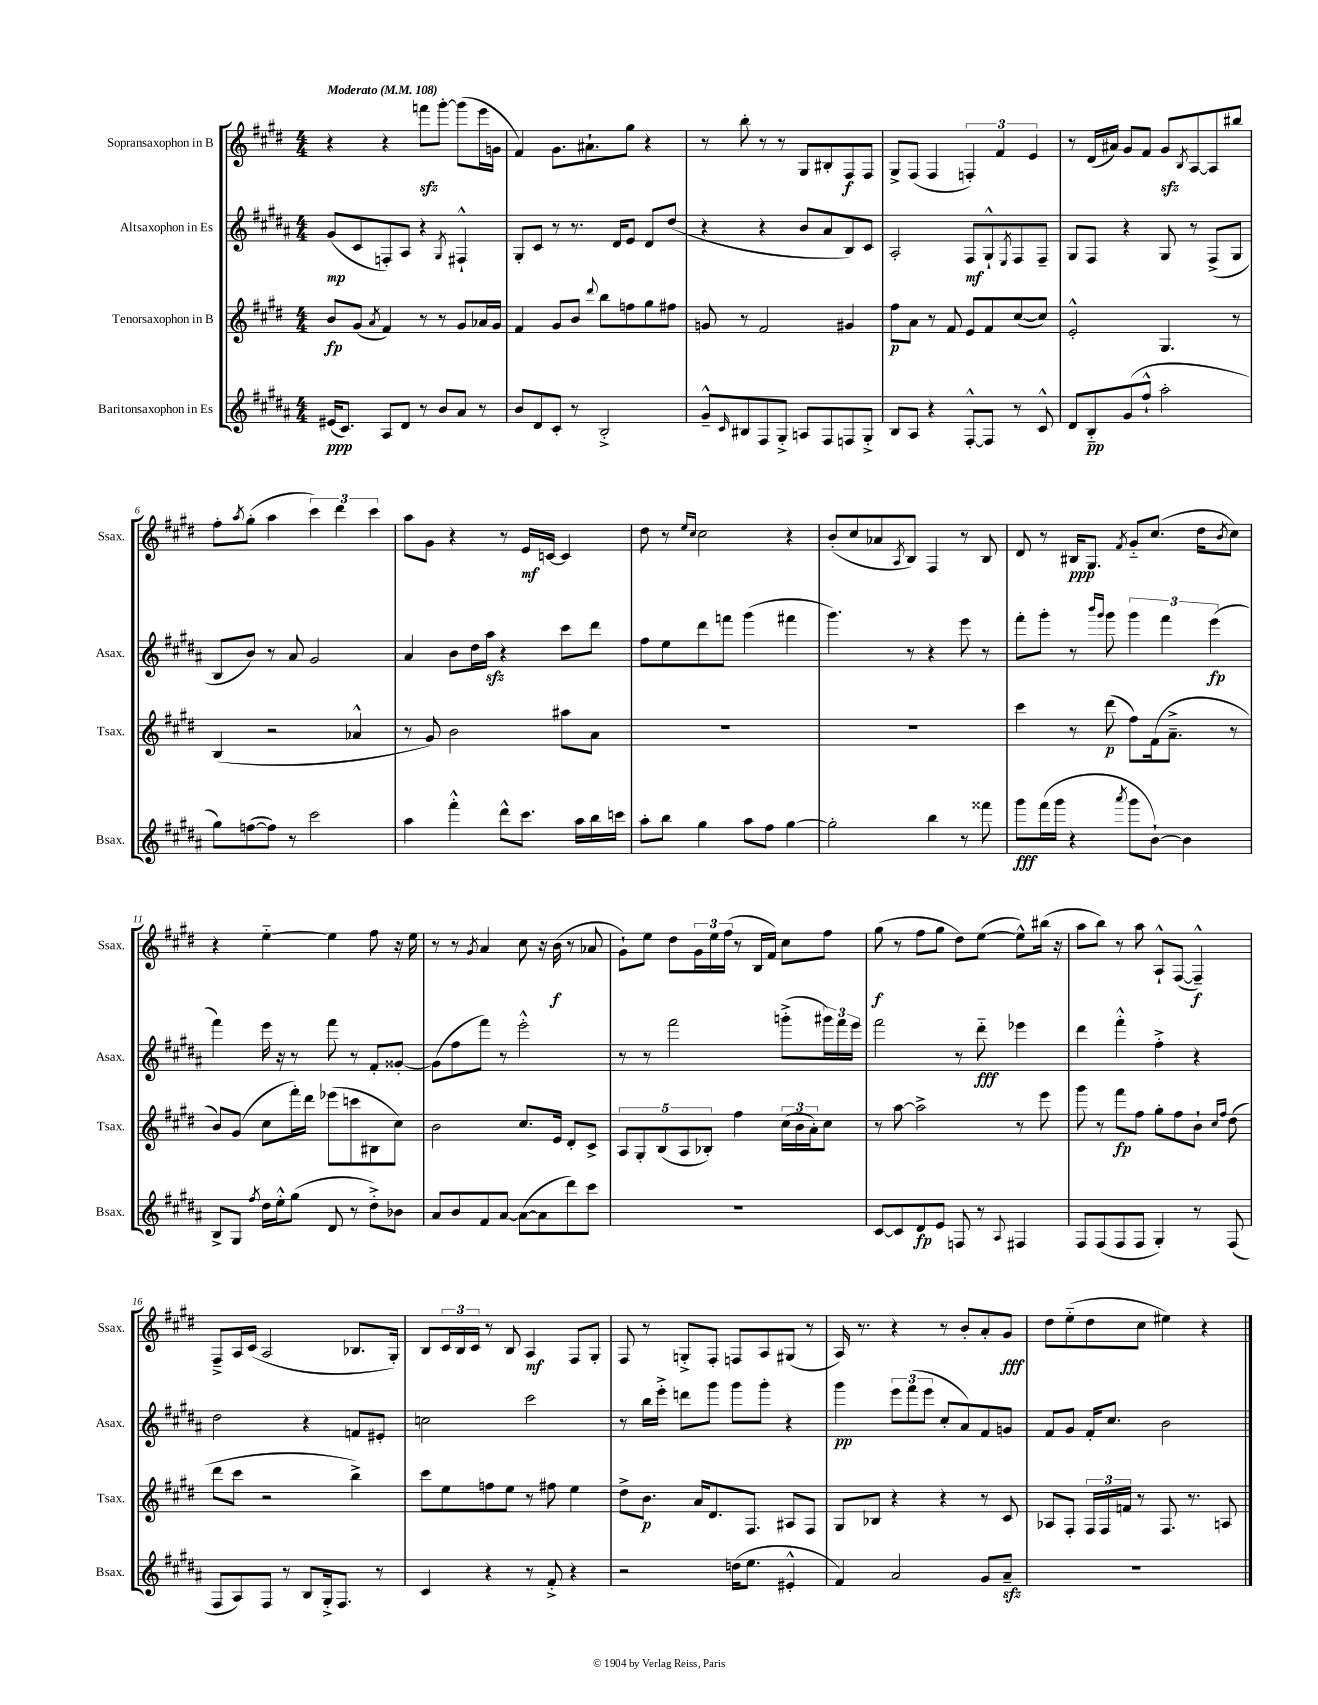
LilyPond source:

<<
\new StaffGroup <<
\new Staff = "s0" \with { instrumentName = "Sopransaxophon in B" shortInstrumentName = "Ssax." } {
    \clef treble \key e \major \numericTimeSignature \time 4/4 \tempo "Moderato" 4 = 108
    r4 r4 f'''8\sfz gis'''8~-. gis'''8( e'''16 g'16 |
    fis'4) gis'8. ais'8.-! gis''8 r4 |
    r8 b''8-. r8 r8 gis8 bis8-. fis8\f fis8 |
    gis8-> fis8( fis4 \tuplet 3/2 { f4-.) fis'4 e'4 } |
    r8 dis'16( ais'16) gis'8 fis'8 gis'8\sfz \acciaccatura { b8 } a8~ a8 bis''8 |
    fis''8-. \acciaccatura { a''8 } gis''8-.( a''4 \tuplet 3/2 { cis'''4) dis'''4 cis'''4 } |
    a''8 gis'8 r4 r8 e'16\mf c'16~ c'4 |
    dis''8 r8 \grace { e''16 cis''16 } cis''2 r4 |
    b'8-.( cis''8 aes'8 \acciaccatura { a8 } b8) fis4 r8 b8 |
    dis'8 r8 bis16\ppp gis8. \acciaccatura { fis'8 } gis'8-_ cis''8.( dis''16 \acciaccatura { b'8 } cis''8) |
    r4 e''4~-_ e''4 fis''8 r16 e''16 |
    r8 r8 \acciaccatura { gis'8 } a'4 cis''8 r16 b'16\f( r8 aes'8 |
    gis'8-!) e''8 dis''8 \tuplet 3/2 { gis'16 e''16 fis''16( } r8 b16 fis'16) cis''8 fis''8 |
    gis''8\f( r8 fis''8 gis''8 dis''8) e''8~( e''8-^) bis''16( r16 |
    a''8 b''8) r8 a''8 a8-!-^ fis8~( fis4---^\f) |
    fis8---> a16 cis'16( a2 bes8. gis16-.) |
    b8 \tuplet 3/2 { cis'16 b16 cis'16 } r8 b8 a4\mf fis8 gis8-. |
    fis8 r8 g8-.-> fis8-. f8 a8 gis8( r8 |
    a16) r8. r4 r8 b'8-. a'8-. gis'8\fff |
    dis''8 e''8-_( dis''8 cis''8 eis''4) r4 \bar "|." |
}
\new Staff = "s1" \with { instrumentName = "Altsaxophon in Es" shortInstrumentName = "Asax." } {
    \clef treble \key b \major \numericTimeSignature \time 4/4
    gis'8\mp( cis'8 f8-.) ais8 r4 \acciaccatura { gis8 } fis4-!-^ |
    gis8-. cis'8 r8 r8. dis'16 e'8 dis'8 dis''8( |
    r4 r4 b'8 ais'8 b8) cis'8 |
    ais2-. fis8\mf gis8-!-^ \acciaccatura { e8 } fis8 fis8-- |
    gis8 fis8 r4 gis8 r8 fis8->( gis8 |
    b8 b'8) r8 ais'8 gis'2 |
    ais'4 b'8 dis''16 ais''16\sfz r4 cis'''8 dis'''8 |
    fis''8 e''8 dis'''8 f'''8 gis'''4( fis'''4 |
    gis'''4.) r8 r4 e'''8 r8 |
    fis'''8-. gis'''8-. r8 \grace { b'''16 gis'''16 } gis'''8 \tuplet 3/2 { gis'''4 fis'''4 e'''4\fp( } |
    fis'''4) e'''16 r16 r8 fis'''8 r8 fis'8-. gisis'8~-. |
    gisis'8( fis''8 fis'''8) r8 e'''2-.-^ |
    r8 r8 fis'''2 g'''8-.->( \tuplet 3/2 { gis'''16) fis'''16 e'''16 } |
    fis'''2 r8 dis'''8-_\fff ees'''4 |
    dis'''4 fis'''4-.-^ fis''4-.-> r4 |
    dis''2 r4 f'8 eis'8-. |
    c''2 cis'''2 |
    r8 b''16 e'''16-.-> d'''8 gis'''8 gis'''8 gis'''8-. r4 |
    gis'''4\pp \tuplet 3/2 { e'''8 fis'''8( e'''8 } cis''8-. ais'8) fis'8 g'8 |
    fis'8 gis'8 fis'16-. cis''8. b'2 \bar "|." |
}
\new Staff = "s2" \with { instrumentName = "Tenorsaxophon in B" shortInstrumentName = "Tsax." } {
    \clef treble \key e \major \numericTimeSignature \time 4/4
    b'8\fp gis'8( \acciaccatura { a'8 } fis'4) r8 r8 gis'8 aes'16 gis'16 |
    fis'4 gis'8 b'8 \appoggiatura { dis'''8 } b''8 f''8 gis''8 fis''8 |
    g'8 r8 fis'2 gis'4 |
    fis''8\p a'8 r8 fis'8 e'8 fis'8 cis''8~( cis''8) |
    e'2-.-^ gis4. r8 |
    b4( r2 aes'4-^ |
    r8 gis'8) b'2 ais''8 a'8 |
    R1 |
    R1 |
    cis'''4 r8 dis'''8\p( fis''8) fis'16( a'8.---> r8 |
    b'8) gis'8( cis''8 fis'''16-.) dis'''16 ees'''8( c'''8 bis8 cis''8) |
    b'2 cis''8. e'16 dis'8-. cis'8-> |
    \tuplet 5/4 { a8 gis8-. b8( a8 bes8-.) } fis''4 \tuplet 3/2 { cis''16( b'16 a'16-.) } cis''8 |
    r8 a''8~ a''2-> r8 e'''8 |
    gis'''8 r8 fis'''8\fp fis''8 gis''8-. fis''8 b'8-! \grace { cis''16 fis''16 } dis''8( |
    dis'''8 cis'''8 r2 b''4->) |
    cis'''8 e''8 f''8 e''8 r8 fis''8 e''4 |
    dis''8-> b'8.\p a'16 dis'8. fis8. ais8 fis8 |
    gis8 bes8 r4 r4 r8 cis'8 |
    aes8 fis8-. \tuplet 3/2 { fis16 fis16 f'16 } r8 fis8. r8. a8 \bar "|." |
}
\new Staff = "s3" \with { instrumentName = "Baritonsaxophon in Es" shortInstrumentName = "Bsax." } {
    \clef treble \key b \major \numericTimeSignature \time 4/4
    eis'16\ppp( cis'8.) ais8 dis'8 r8 b'8 ais'8 r8 |
    b'8 dis'8 cis'8-. r8 b2-.-> |
    gis'8---^ \grace { cis'16 } bis8 fis8 gis8-.-> a8 fis8 f8 gis8-.-> |
    b8 ais8 r4 fis8~-.-^ fis8 r8 cis'8-^ |
    dis'8 b8-_\pp gis'8( fis''8-!-^ ais''2-. |
    gis''8) f''8~( f''8) r8 cis'''2 |
    ais''4 fis'''4-.-^ dis'''8-^ cis'''8. ais''16 b''16 c'''16 |
    ais''8-. b''8 gis''4 ais''8 fis''8 gis''4~ |
    gis''2-. b''4 r8 fisis'''8 |
    gis'''8\fff fis'''16( gis'''16 r4 \acciaccatura { ais'''8 } gis'''8 b'8~-!) b'4 |
    b8-> gis8 \acciaccatura { fis''8 } dis''16 e''16-.-^ gis''8( dis'8 r8 dis''8-.->) bes'8 |
    ais'8 b'8 fis'8 ais'8~ ais'8~( ais'8 dis'''8) cis'''8 |
    R1 |
    cis'8~ cis'8 dis'8\fp e'8 f8 r8 \appoggiatura { ais8 } fis4 |
    fis8 fis8( fis8 fis8 gis4-.) r8 fis8( |
    fis8 ais8) fis8 r8 b8 gis16-.-> fis8. r8 |
    cis'4 r4 r8 fis'8-.-> r4 |
    r2 d''16( e''8. eis'4-.-^ |
    fis'4) ais'2 gis'8 ais'8--\sfz |
    R1 \bar "|." |
}
>>
>>
